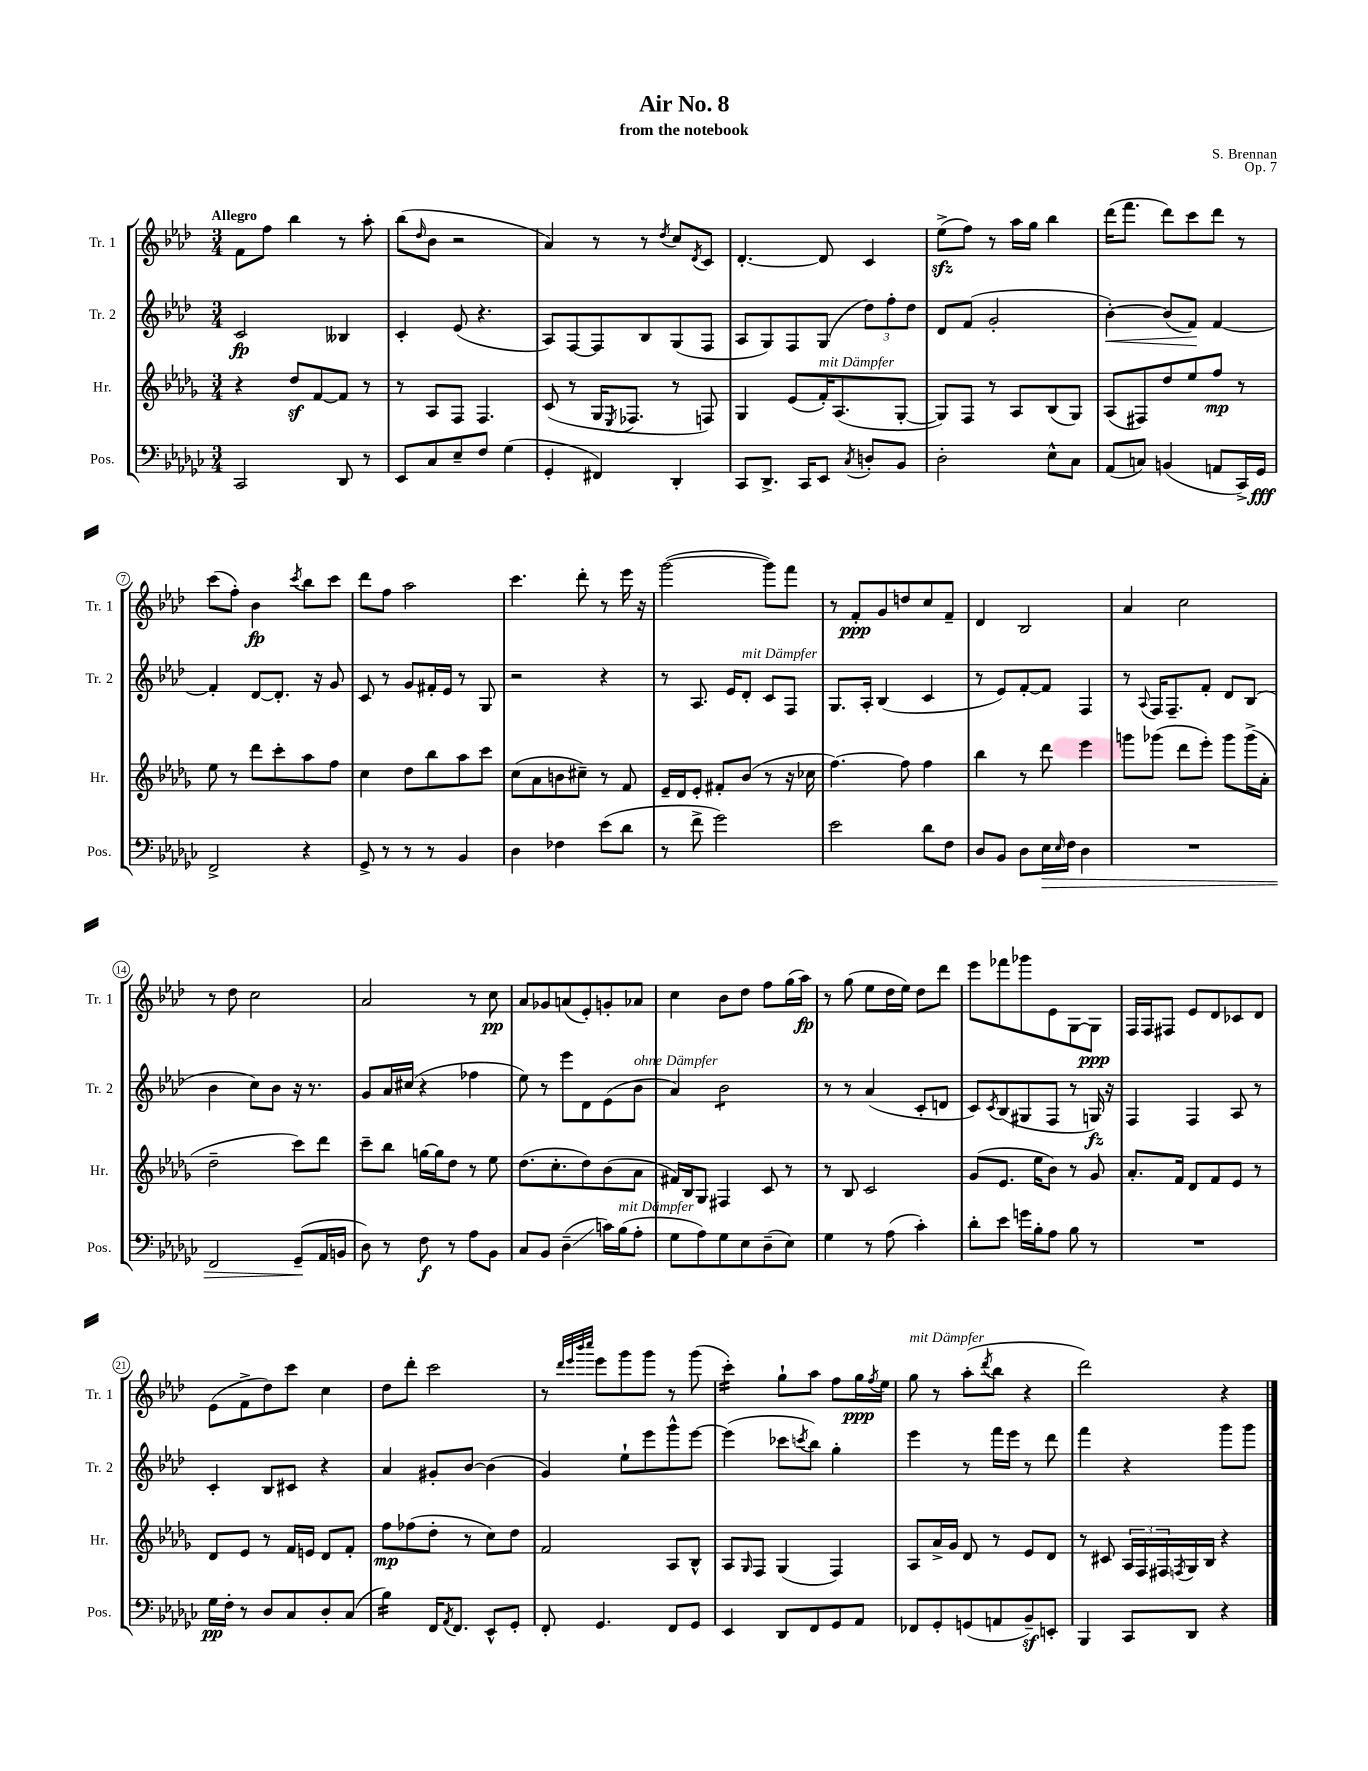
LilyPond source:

\header { title = "Air No. 8" composer = "S. Brennan" subtitle = "from the notebook" opus = "Op. 7" }
<<
\new StaffGroup <<
\new Staff = "s0" \with { instrumentName = "Tr. 1" shortInstrumentName = "Tr. 1" } {
    \clef treble \key aes \major \numericTimeSignature \time 3/4 \tempo "Allegro"
    f'8 f''8 bes''4 r8 aes''8-. |
    bes''8( \grace { des''16 } bes'8 r2 |
    aes'4) r8 r8 \acciaccatura { des''8 } c''8 \acciaccatura { des'8 } c'8 |
    des'4.~-. des'8 c'4 |
    ees''8->\sfz( f''8) r8 aes''16 g''16 bes''4 |
    des'''16( f'''8. des'''8) c'''8 des'''8 r8 |
    c'''8( f''8-.) bes'4\fp \acciaccatura { c'''8 } bes''8 c'''8 |
    des'''8 f''8 aes''2 |
    c'''4. des'''8-. r8 ees'''16 r16 |
    g'''2~( g'''8) f'''8 |
    r8 f'8-.\ppp g'8 d''8 c''8 f'8-- |
    des'4 bes2 |
    aes'4 c''2 |
    r8 des''8 c''2 |
    aes'2 r8 c''8\pp |
    aes'8 ges'8 a'8( ees'8-.) g'8-. aes'8 |
    c''4 bes'8 des''8 f''8 g''16( aes''16\fp) |
    r8 g''8( ees''8 des''16 ees''16) des''8 des'''8 |
    ees'''8 fes'''8 ges'''8 ees'8 g8~ g8\ppp |
    f16 f16 fis8 ees'8 des'8 ces'8 des'8 |
    ees'8( f'8-> des''8) c'''8 c''4 |
    des''8 des'''8-. c'''2 |
    r8 \grace { des'''32 ees'''32 bes'''32 c''''32 } ees'''8 g'''8 g'''8 r8 g'''8( |
    c'''4:16-.) g''8-! aes''8 f''8 g''16\ppp \acciaccatura { f''8 } ees''16 |
    g''8^\markup { \italic "mit Dämpfer" } r8 aes''8-.( \acciaccatura { des'''8 } bes''8 r4 |
    des'''2) r4 \bar "|." |
}
\new Staff = "s1" \with { instrumentName = "Tr. 2" shortInstrumentName = "Tr. 2" } {
    \clef treble \key aes \major \numericTimeSignature \time 3/4
    c'2\fp beses4 |
    c'4-. ees'8( r4. |
    aes8) f8~ f8 bes8 g8( f8 |
    aes8 g8) f8 g8( \tuplet 3/2 { des''8) f''8-. des''8 } |
    des'8 f'8( g'2-. |
    bes'4~-.\<) bes'8( f'8\!) f'4~ |
    f'4-. des'8~ des'8.-. r16 g'8 |
    c'8 r8 g'8 fis'16-. ees'16 r8 g8 |
    r2 r4 |
    r8 aes8. ees'16 des'8-.^\markup { \italic "mit Dämpfer" } c'8 f8 |
    g8. aes16-. bes4( c'4 |
    r8 ees'8) f'8~-. f'8 f4 |
    r8 \appoggiatura { aes8 } f16 f8.-- f'8-. des'8 bes8( |
    bes'4 c''8) bes'8 r16 r8. |
    g'8 aes'16 cis''16( r4 fes''4 |
    ees''8) r8 ees'''8 des'8 ees'8( bes'8^\markup { \italic "ohne Dämpfer" } |
    aes'4) bes'2:8 |
    r8 r8 aes'4( c'8-. d'8 |
    c'8) \acciaccatura { c'8 } bes8( gis8 f8 r8 g16\fz) r16 |
    f4 f4 aes8 r8 |
    c'4-. bes8 cis'8 r4 |
    aes'4 gis'8-. bes'8~ bes'4( |
    g'4) ees''8-! ees'''8 g'''8-^ ees'''8~ |
    ees'''4( ces'''8 \acciaccatura { c'''8 } bes''8) g''4-. |
    ees'''4 r8 f'''16 ees'''16 r8 des'''8 |
    f'''4 r4 g'''8 g'''8 \bar "|." |
}
\new Staff = "s2" \with { instrumentName = "Hr." shortInstrumentName = "Hr." } {
    \clef treble \key des \major \numericTimeSignature \time 3/4
    r4 des''8\sf f'8~ f'8 r8 |
    r8 aes8 f8 f4. |
    c'8( r8 ges16 \acciaccatura { ees8 } fes8. r8 f8) |
    ges4 ees'8( f'16-.^\markup { \italic "mit Dämpfer" }) aes8.( ges8~-. |
    ges8) f8 r8 aes8 bes8( ges8) |
    aes8( fis8) des''8 ees''8 f''8\mp r8 |
    ees''8 r8 des'''8 c'''8-. aes''8 f''8 |
    c''4 des''8 bes''8 aes''8 c'''8 |
    c''8( aes'8 b'8 cis''8--) r8 f'8 |
    ees'16-- des'16 ees'8-. fis'8-. bes'8( r8 r16 ces''16 |
    f''4.~) f''8 f''4 |
    bes''4 r8 des'''8 ees'''4 |
    g'''8 ges'''8( des'''8 ees'''8-.) ges'''8 ges'''16->( aes'16-. |
    des''2-- c'''8) des'''8 |
    c'''8-- bes''8 g''16~ g''16 des''8 r8 ees''8 |
    des''8.( c''8.-. des''8) bes'8( aes'8 |
    fis'16) bes16 ges8 fis4 c'8 r8 |
    r8 bes8 c'2 |
    ges'8( ees'8. ees''16 bes'8) r8 ges'8 |
    aes'8.-. f'16 des'8 f'8 ees'8 r8 |
    des'8 ees'8 r8 f'16 e'16 des'8 f'8-. |
    f''8\mp fes''8( des''8-. r8 c''8) des''8 |
    f'2 aes8 bes8-^ |
    aes8 \grace { ges16 } f8 ges4( f4) |
    aes8 aes'16-> ges'16 des'8 r8 ees'8 des'8 |
    r8 cis'8 \tuplet 3/2 { aes16 f16 fis16 } \acciaccatura { f8 } ges16 bes16 r4 \bar "|." |
}
\new Staff = "s3" \with { instrumentName = "Pos." shortInstrumentName = "Pos." } {
    \clef bass \key ges \major \numericTimeSignature \time 3/4
    ces,2 des,8 r8 |
    ees,8 ces8 ees8-- f8 ges4( |
    ges,4-. fis,4) des,4-. |
    ces,8 des,8.-> ces,16 ees,8 \acciaccatura { ces8 } d8-. bes,8 |
    des2-. ees8-^ ces8 |
    aes,8( c8) b,4( a,8 ces,16->) ges,16\fff |
    f,2-> r4 |
    ges,8-> r8 r8 r8 bes,4 |
    des4 fes4 ees'8( des'8 |
    r8 f'8-> ges'2) |
    ees'2 des'8 f8 |
    des8 bes,8 des8 ees16\> \grace { ees16 } f16 des4 |
    R2. |
    f,2 ges,8--\!( aes,16 b,16 |
    des8) r8 f8\f r8 aes8 bes,8 |
    ces8 bes,8 des4--\glissando( c'16) bes16^\markup { \italic "mit Dämpfer" }( aes8-. |
    ges8 aes8) ges8 ees8 des8--( ees8) |
    ges4 r8 aes8( ces'4-.) |
    des'8-. ees'8 g'16 bes16-. aes8 bes8 r8 |
    R2. |
    ges16\pp f16-. r8 des8 ces8 des8-. ces8( |
    bes4:16) f,16 \acciaccatura { aes,8 } f,8. ees,8-^ ges,8-. |
    f,8-. ges,4. f,8 ges,8 |
    ees,4 des,8 f,8 ges,8 aes,8 |
    fes,8 ges,8-. g,8( a,8 bes,8--\sf) e,8-. |
    bes,,4 ces,8 des,8 r4 \bar "|." |
}
>>
>>
\layout { \context { \Score \override BarNumber.stencil = #(make-stencil-circler 0.1 0.3 ly:text-interface::print) } }
